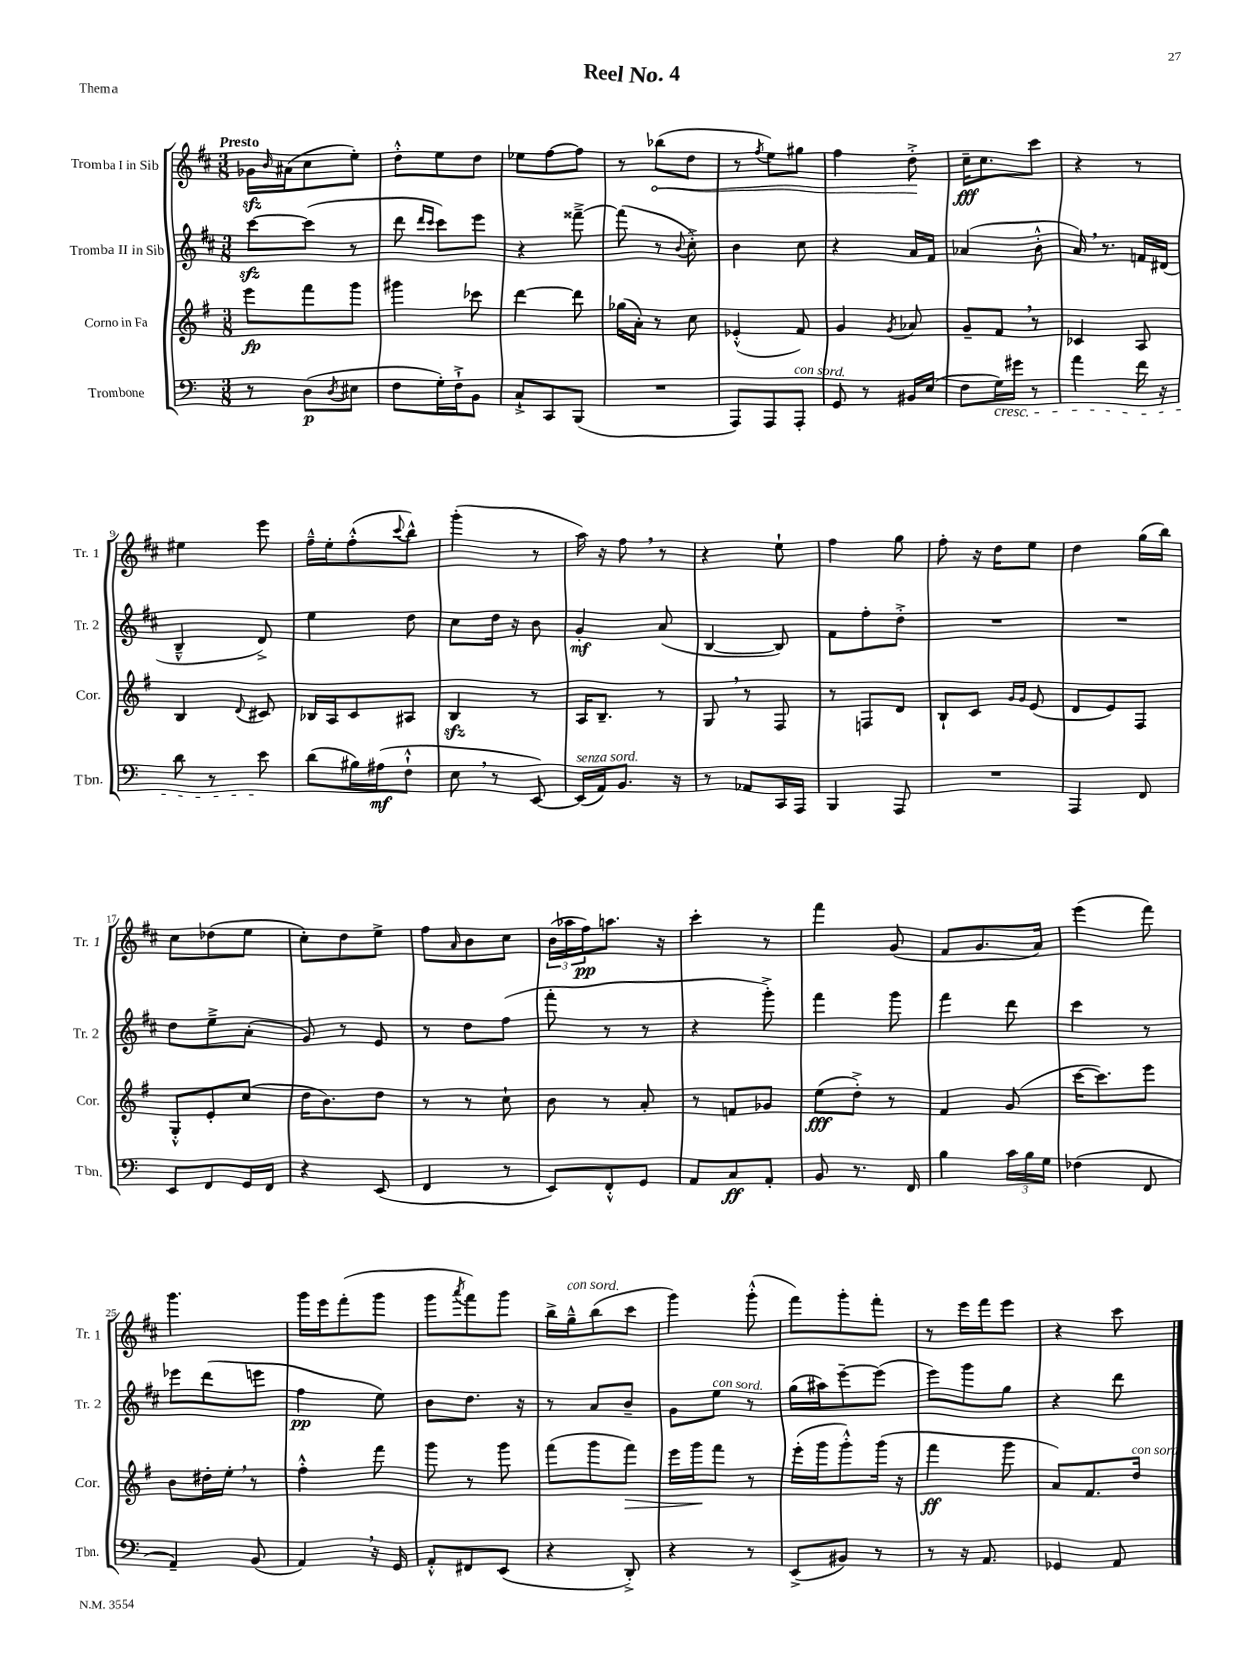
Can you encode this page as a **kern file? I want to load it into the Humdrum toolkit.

**kern	**kern	**kern	**kern
*staff4	*staff3	*staff2	*staff1
*clefF4	*clefG2	*clefG2	*clefG2
*k[]	*k[f#]	*k[f#c#]	*k[f#c#]
*M3/8	*M3/8	*M3/8	*M3/8
8r	8eee	[8ccc#	16g-
.	.	.	16qqb
.	.	.	(16a#
(8D	8fff#	(8ccc#]	8cc#
8qD	.	.	.
8E#	8ggg	8r	8ee')
=	=	=	=
8F	4ggg#	8ddd	8dd'^^
.	.	16qqddd	.
.	.	16qqccc#	.
16G')	.	8ccc#)	8ee
16F`^	.	.	.
8BB	8ccc-	8eee	8dd
=	=	=	=
8C`^	[4ddd	4r	8ee-
8CC	.	.	[8ff#
(8BBB	8ddd]	[8fff##~^	8ff#]
=	=	=	=
4.r	(16gg-	(8fff##]	8r
.	16a')	.	.
.	8r	8r	(8bb-
.	.	8qqb	.
.	8cc	8cc#'^)	8dd
=	=	=	=
8AAA)	(4e-'^^	4b	8r
.	.	.	8qff#
8AAA	.	.	8ee)
8AAA'	8f#)	8cc#	8gg#
=	=	=	=
8GG	4g	4r	4ff#
8r	.	.	.
.	8qg	.	.
16BB#	8a-	16a	8dd'^
(16E	.	16f#	.
=	=	=	=
8F	8g~	(4a-	16cc#~
.	.	.	8.cc#
16G)	8f#	.	.
16g#	.	.	.
8r	8r	8b'^^	8ccc#
=	=	=	=
4a	4c-	16a)	4r
.	.	8.r	.
16f	8A	16f	8r
16r	.	(16d#	.
=	=	=	=
8d	4B	4B~^^	4ee#
8r	.	.	.
.	8qqd	.	.
8e	8c#	8d^)	8eee
=	=	=	=
(8d	16B-	4ee	16ff#~^^
.	16A	.	16ee'
16B#)	8c	.	(8ff#'^^
(16A#	.	.	.
.	.	.	8qqccc#
8F`^^	8A#	8dd	8bb^^)
=	=	=	=
8E	4B	8cc#	(4ggg'
8r	.	16dd	.
.	.	16r	.
[8EE)	8r	8b	8r
=	=	=	=
(16EE]	16A	4g'	16aa)
16AA)	8.B~	.	16r
8.BB	.	.	8ff#
.	8r	(8a	8r
16r	.	.	.
=	=	=	=
8r	8G	[4B	4r
8AA-	8r	.	.
16CC	8F#	8B])	8ee`
16AAA	.	.	.
=	=	=	=
4BBB	8r	8f#	4ff#
.	8F	8ff#'	.
8AAA	8d	8dd'^	8gg
=	=	=	=
4.r	8B`	4.r	8ff#'
.	8c	.	16r
.	.	.	16dd
.	16qqg	.	.
.	16qqg	.	.
.	(8e	.	8ee
=	=	=	=
4AAA	8d	4.r	4dd
.	8e)	.	.
8FF	8F#	.	(16gg
.	.	.	16bb)
=	=	=	=
8EE	8G'^^	8dd	8cc#
8FF	8e'	8ee~^	(8dd-
16GG	(8cc	(8a'	8ee
16FF	.	.	.
=	=	=	=
4r	16dd	8g)	8cc#')
.	8.b)	.	.
.	.	8r	8dd
(8EE	8dd	8e	8ee^
=	=	=	=
4FF	8r	8r	8ff#
.	.	.	16qqa
.	8r	8dd	8b
8r	8cc`	(8ff#	8cc#
=	=	=	=
8EE)	8b	8fff#'	(24b
.	.	.	24aa-
.	.	.	24ff#)
8FF'^^	8r	8r	8.aa
8GG	8a'	8r	.
.	.	.	16r
=	=	=	=
8AA	8r	4r	4ccc#'
8C	8f	.	.
8AA'	8g-	8ggg'^)	8r
=	=	=	=
8BB	(8ee	4fff#	4fff#
8.r	8dd'^)	.	.
.	8r	8ggg	(8g
16FF	.	.	.
=	=	=	=
4B	4f#	4fff#	8f#
.	.	.	8.g
24c	(8g	8ddd	.
24B	.	.	.
.	.	.	16a)
24G	.	.	.
=	=	=	=
(4F-	[16ccc	4ccc#	(4eee
.	8.ccc])	.	.
8FF	8eee	8r	8fff#)
=	=	=	=
4AA~)	8b	8eee-	4.ggg
.	16dd#'	(8ddd	.
.	16ee'	.	.
(8BB	8r	8eee	.
=	=	=	=
4AA)	4ff#'^^	4ff#	16ggg
.	.	.	16eee
.	.	.	(8fff#'
16r	8fff#	8ee)	8ggg
16GG	.	.	.
=	=	=	=
8AA'^^	8ggg	8b	8ggg
.	.	.	8qaaa
8FF#	8r	8.dd	8fff#)
(8EE	8ggg	.	8ggg
.	.	16r	.
=	=	=	=
4r	(8fff#	8r	16bb^
.	.	.	16gg~^^
.	8ggg	8a	(8bb
8DD'^)	8fff#)	8b~	8ccc#
=	=	=	=
4r	16eee	8g	4ggg)
.	16ggg	.	.
.	8fff#	8ee	.
8r	8r	8r	(8ggg'^^
=	=	=	=
(8EE^	(16eee'	(16gg	8fff#)
.	16ggg	16aa#)	.
8BB#)	8ggg'^^)	[8eee~	8ggg'
8r	(16ggg	(8eee]	8fff#'
.	16r	.	.
=	=	=	=
8r	4fff#	8eee)	8r
16r	.	8ggg	16eee
8.AA	.	.	16fff#
.	8ggg	8gg	8eee
=	=	=	=
4GG-	8a)	4r	4r
.	8.f#	.	.
8AA	.	8ddd	8ccc#
.	16dd	.	.
==	==	==	==
*-	*-	*-	*-
